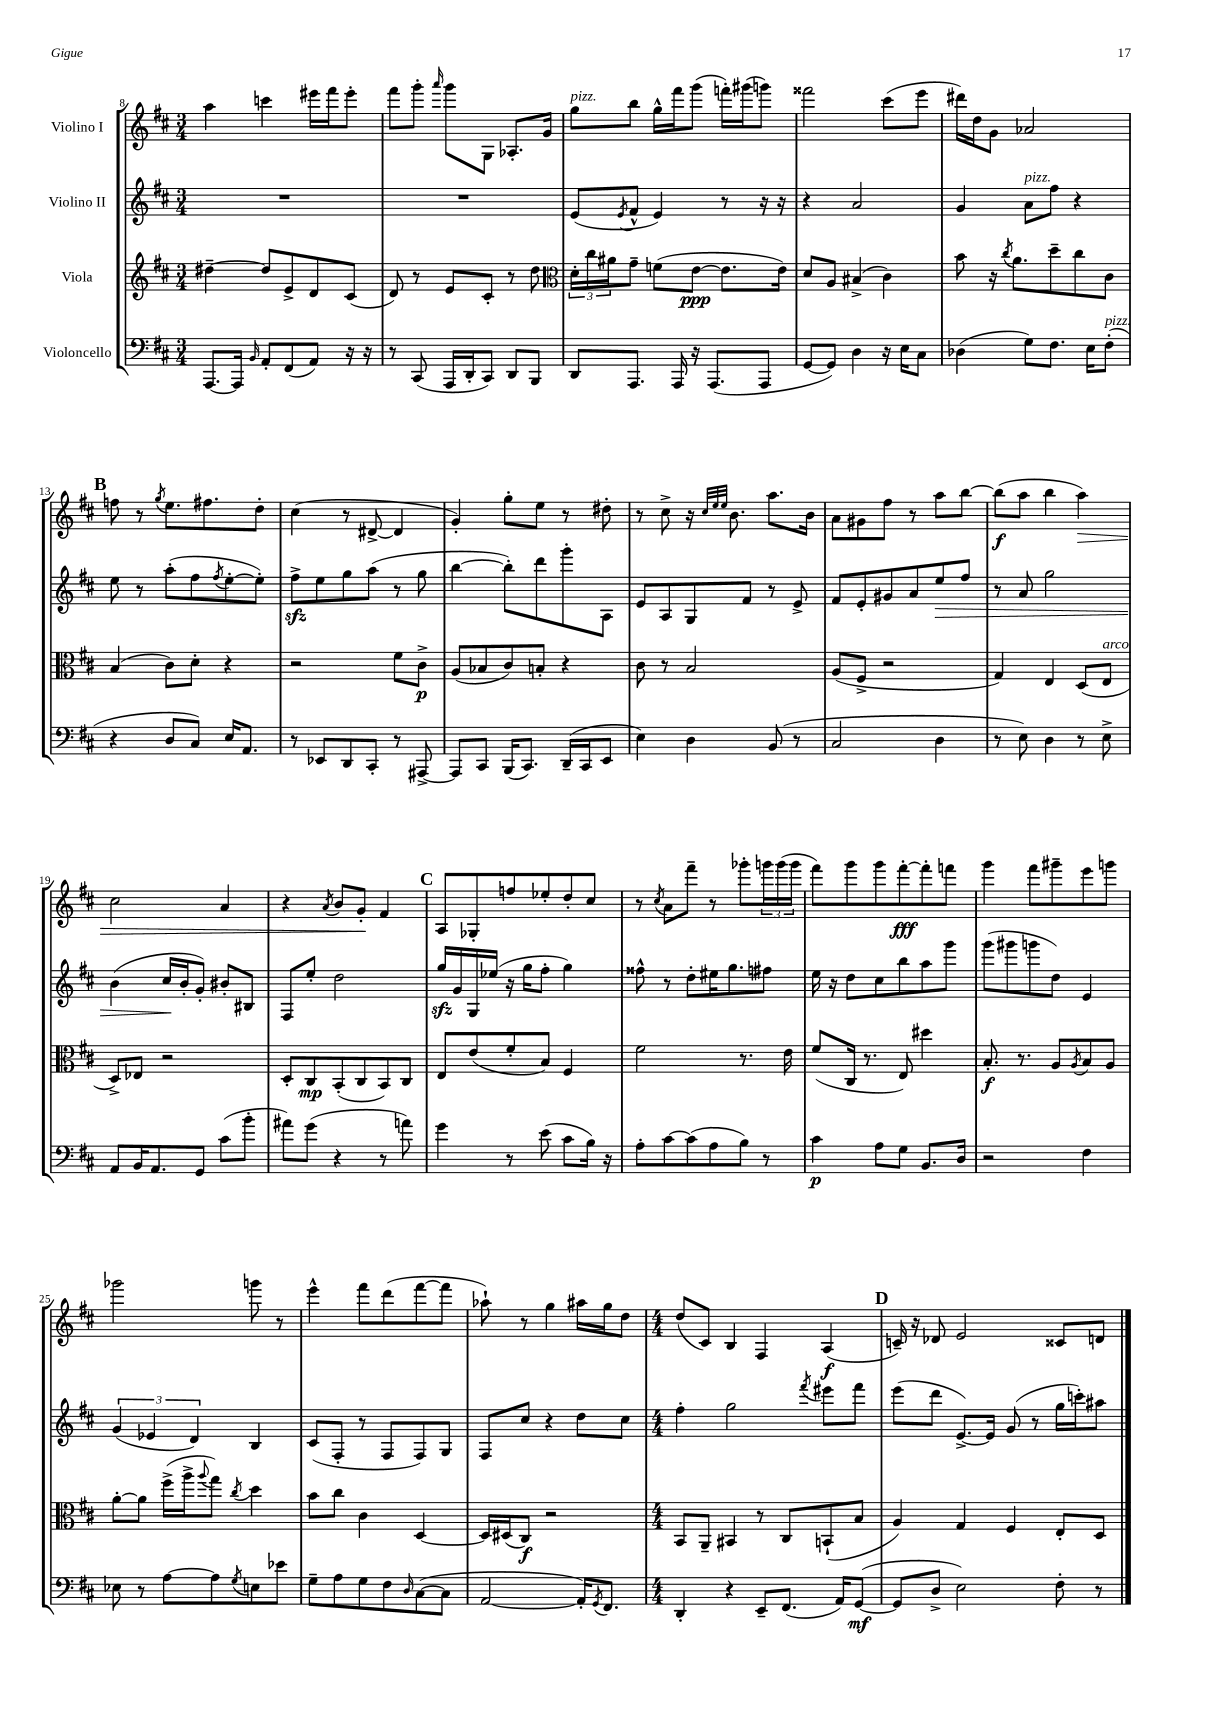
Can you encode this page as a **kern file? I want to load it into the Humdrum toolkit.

**kern	**dynam	**kern	**dynam	**kern	**dynam	**kern	**dynam
*part4	*part4	*part3	*part3	*part2	*part2	*part1	*part1
*staff4	*staff4	*staff3	*staff3	*staff2	*staff2	*staff1	*staff1
*I"Violoncello	*	*I"Viola	*	*I"Violino II	*	*I"Violino I	*
*clefF4	*	*clefG2	*	*clefG2	*	*clefG2	*
*k[f#c#]	*	*k[f#c#]	*	*k[f#c#]	*	*k[f#c#]	*
*M3/4	*	*M3/4	*	*M3/4	*	*M3/4	*
=8	=8	=8	=8	=8	=8	=8	=8
[8.AAA/L	.	[4dd#X~\	.	2.r	.	4aa\	.
16AAA/Jk]	.	.	.	.	.	.	.
16qqBB/	.	.	.	.	.	.	.
8AA'/L	.	8dd#/L]	.	.	.	4cccn\	.
(8FF#/	.	8e^/	.	.	.	.	.
8AA/J)	.	8d/	.	.	.	16eee#X\LL	.
.	.	.	.	.	.	16fff#\J	.
16r	.	(8c#/J	.	.	.	8eee#'\J	.
16r	.	.	.	.	.	.	.
=9	=9	=9	=9	=9	=9	=9	=9
8r	.	8d/)	.	2.r	.	8fff#\L	.
(8CC#/	.	8r	.	.	.	8ggg'\J	.
.	.	.	.	.	.	16qqaaa/	.
16AAA/LL	.	8e/L	.	.	.	8ggg\L	.
16DD'/J	.	.	.	.	.	.	.
8CC#/J)	.	8c#'/J	.	.	.	8G\J	.
8DD/L	.	8r	.	.	.	8.A-X'/L	.
8BBB/J	.	8dd\	.	.	.	.	.
.	.	.	.	.	.	16g/Jk	.
=10	=10	=10	=10	=10	=10	=10	=10
*	*	*clefC3	*	*	*	*	*
!	!	!	!	!	!	!LO:TX:a:i:t=pizz.	!
8DD/L	.	24d'\LL	.	(8e/L	.	8gg\L	.
.	.	24cc#\	.	.	.	.	.
.	.	24a#X\J	.	.	.	.	.
.	.	.	.	8qe/	.	.	.
8.AAA/J	.	8g~\J	.	8f#^^/J	.	8bb\J	.
.	.	(8fn\L	.	4e/)	.	16gg^^\LL	.
16AAA/	.	.	.	.	.	16fff#\J	.
16r	.	[8e\J	ppp	.	.	(8ggg\J	.
(8.AAA/L	.	.	.	.	.	.	.
.	.	8.e\L]	.	8r	.	16fffn'\LL)	.
.	.	.	.	.	.	(16ggg#X\J	.
8AAA/J	.	.	.	16r	.	8gggn\J)	.
.	.	16e\Jk)	.	16r	.	.	.
=11	=11	=11	=11	=11	=11	=11	=11
[8GG/L	.	8d/L	.	4r	.	2fff##X\	.
8GG/J])	.	8A/J	.	.	.	.	.
4D\	.	(4B#X^/	.	2a/	.	.	.
16r	.	4c#\)	.	.	.	(8ccc#\L	.
16E\KL	.	.	.	.	.	.	.
8C#\J	.	.	.	.	.	8eee\J	.
=12	=12	=12	=12	=12	=12	=12	=12
(4D-X\	.	8b\	.	4g/	.	16ddd#X\LL)	.
.	.	.	.	.	.	16dd\J	.
.	.	16r	.	.	.	8g\J	.
.	.	8qcc#/	.	.	.	.	.
.	.	8.a\L	.	.	.	.	.
!	!	!	!	!LO:TX:a:i:t=pizz.	!	!	!
8G\L)	.	.	.	8a\L	.	2a-X/	.
8.F#\J	.	8dd~\	.	8ff#\J	.	.	.
.	.	8cc#\	.	4r	.	.	.
16E\KL	.	.	.	.	.	.	.
!LO:TX:a:i:t=pizz.	!	!	!	!	!	!	!
(8F#'\J	.	8c#\J	.	.	.	.	.
!!LO:LB:g=z
!!LO:REH:place=s1:t=B
=13	=13	=13	=13	=13	=13	=13	=13
4r	.	(4B/	.	8ee\	.	8ffn\	.
.	.	.	.	8r	.	8r	.
.	.	.	.	.	.	8qgg/	.
8D/L	.	8c#\L)	.	(8aa'\L	.	8.ee\L	.
8C#/J)	.	8d'\J	.	8ff#\	.	.	.
.	.	.	.	.	.	8.ff#X\	.
.	.	.	.	8qff#/	.	.	.
16E/KL	.	4r	.	[8ee'\	.	.	.
8.AA/J	.	.	.	.	.	.	.
.	.	.	.	8ee'\J])	.	8dd'\J	.
=14	=14	=14	=14	=14	=14	=14	=14
8r	.	2r	.	8ff#zz^\L	.	(4cc#\	.
8EE-X/L	.	.	.	8ee\	.	.	.
8DD/	.	.	.	8gg\	.	8r	.
8CC#'/J	.	.	.	(8aa\J	.	[8d#X^/	.
8r	.	8f#\L	.	8r	.	4d#/]	.
[8AAA#X^/	.	8c#^\J	p	8gg\	.	.	.
=15	=15	=15	=15	=15	=15	=15	=15
8AAA#/L]	.	(8A/L	.	[4bb\	.	4g'/)	.
8CC#/J	.	8B-X/	.	.	.	.	.
(16BBB/KL	.	8c#/)	.	8bb'\L])	.	8gg'\L	.
8.CC#/J)	.	.	.	.	.	.	.
.	.	8Bn'/J	.	8ddd\	.	8ee\J	.
(16DD~/LL	.	4r	.	8ggg'\	.	8r	.
16CC#/J	.	.	.	.	.	.	.
8EE/J	.	.	.	8A\J	.	8dd#X'\	.
=16	=16	=16	=16	=16	=16	=16	=16
4E\)	.	8c#\	.	8e/L	.	8r	.
.	.	8r	.	8A/	.	8cc#^\	.
4D\	.	2B/	.	8G/	.	16r	.
.	.	.	.	.	.	32qqcc#/LLL	.
.	.	.	.	.	.	32qqee/	.
.	.	.	.	.	.	32qqee/JJJ	.
.	.	.	.	.	.	8.b\	.
.	.	.	.	8f#/J	.	.	.
(8BB/	.	.	.	8r	.	8.aa\L	.
8r	.	.	.	8e^/	.	.	.
.	.	.	.	.	.	16b\Jk	.
=17	=17	=17	=17	=17	=17	=17	=17
2C#/	.	(8A/L	.	8f#/L	.	8a\L	.
.	.	8F#^/J	.	8e'/	.	8g#X\	.
.	.	2r	.	8g#X/	.	8ff#\J	.
.	.	.	.	8a/	.	8r	.
!	!	!	!	!	!LO:HP:b	!	!
4D\	.	.	.	8ee/	>	8aa\L	.
.	.	.	.	8ff#/J	.	[8bb\J	.
=18	=18	=18	=18	=18	=18	=18	=18
8r	.	4G/)	.	8r	.	(8bb\L]	f
8E\)	.	.	.	8a/	.	8aa\J	.
4D\	.	4E/	.	2gg\	.	4bb\	.
!	!	!	!	!	!	!	!LO:HP:b
8r	.	(8D/L	.	.	.	4aa\)	>
!	!	!LO:TX:a:i:t=arco	!	!	!	!	!
8E^\	.	8E/J	.	.	.	.	.
!!LO:LB:g=z
=19	=19	=19	=19	=19	=19	=19	=19
8AA/L	.	8D^/L)	.	(4b\	.	2cc#\	.
16BB/K	.	8E-X/J	.	.	.	.	.
8.AA/	.	.	.	.	.	.	.
.	.	2r	.	16cc#/LL	.	.	.
.	.	.	.	16b'/J	]	.	.
8GG/J	.	.	.	8g'/J)	.	.	.
(8c#\L	.	.	.	8b#X'/L	.	4a/	.
8b'\J	.	.	.	8B#X/J	.	.	.
=20	=20	=20	=20	=20	=20	=20	=20
8a#X\L)	.	8D'/L	.	8F#/L	.	4r	.
(8g\J	.	8C#/	mp	8ee'/J	.	.	.
.	.	.	.	.	.	8qa/	.
4r	.	(8BB'/	.	2dd\	.	8b/L	.
.	.	8C#/	.	.	.	8g'/J	.
8r	.	8BB/)	.	.	.	4f#/	]
8an\)	.	8C#/J	.	.	.	.	.
!!LO:REH:place=s1:t=C
=21	=21	=21	=21	=21	=21	=21	=21
4g\	.	8E/L	.	16ggzz/LL	.	8A/L	.
.	.	.	.	16g/	.	.	.
.	.	(8e/	.	16G/	.	8G-X'/	.
.	.	.	.	(16ee-X/JJ	.	.	.
8r	.	8f#'/	.	16r	.	8ffn/	.
.	.	.	.	16gg\KL	.	.	.
(8e\	.	8B/J)	.	8ff#'\J	.	8ee-X'/	.
8c#\L	.	4F#/	.	4gg\)	.	8dd'/	.
16B\Jk)	.	.	.	.	.	8cc#/J	.
16r	.	.	.	.	.	.	.
=22	=22	=22	=22	=22	=22	=22	=22
8A'\L	.	2f#\	.	8ff##X^^\	.	8r	.
.	.	.	.	.	.	8qcc#/	.
[8c#\	.	.	.	8r	.	8a\L	.
(8c#\]	.	.	.	8dd'\L	.	8fff#~\J	.
8A\	.	.	.	16ee#X\K	.	8r	.
.	.	.	.	8.gg\	.	.	.
8B\J)	.	8.r	.	.	.	8ggg-X'\L	.
8r	.	.	.	8ff#X\J	.	24gggn\L	.
.	.	.	.	.	.	(24ggg\	.
.	.	16e\	.	.	.	.	.
.	.	.	.	.	.	24ggg\JJ	.
=23	=23	=23	=23	=23	=23	=23	=23
4c#\	p	(8f#/L	.	16ee\	.	8fff#\L)	.
.	.	.	.	16r	.	.	.
.	.	16C#/Jk	.	8dd\L	.	8ggg\	.
.	.	8.r	.	.	.	.	.
8A\L	.	.	.	8cc#\	.	8ggg\	.
8G\J	.	8E/)	.	8bb\	.	[8fff#'\	fff
8.BB/L	.	4dd#X\	.	8aa\	.	8fff#'\]	.
.	.	.	.	8ggg\J	.	8fffn\J	.
16D/Jk	.	.	.	.	.	.	.
=24	=24	=24	=24	=24	=24	=24	=24
2r	.	8.B'/	f	(8ggg\L	.	4ggg\	.
.	.	.	.	8ggg#X\	.	.	.
.	.	8.r	.	.	.	.	.
.	.	.	.	8gggn\	.	8fff#\L	.
.	.	8A/L	.	8dd\J)	.	8ggg#X~\	.
.	.	8qA/	.	.	.	.	.
4F#\	.	8B/	.	4e/	.	8eee\	.
.	.	8A/J	.	.	.	8gggn\J	.
!!LO:LB:g=z
=25	=25	=25	=25	=25	=25	=25	=25
8E-X\	.	[8a'\L	.	(6g/	.	2ggg-X\	.
8r	.	8a\J]	.	.	.	.	.
.	.	.	.	6e-X/	.	.	.
[8A\L	.	(16ff#^\LL	.	.	.	.	.
.	.	16aa^\J	.	.	.	.	.
.	.	.	.	6d/)	.	.	.
.	.	8qqaa/	.	.	.	.	.
8A\]	.	8gg\J)	.	.	.	.	.
8qG/	.	8qcc#/	.	.	.	.	.
8En\	.	4dd\	.	4B/	.	8gggn\	.
8e-X\J	.	.	.	.	.	8r	.
=26	=26	=26	=26	=26	=26	=26	=26
8G~\L	.	8b\L	.	(8c#/L	.	4eee^^\	.
8A\	.	8cc#\J	.	8F#'/J	.	.	.
8G\	.	4c#\	.	8r	.	8fff#\L	.
8F#\	.	.	.	8F#/L	.	(8ddd\	.
16qqD/	.	.	.	.	.	.	.
([8C#\	.	[4D/	.	8F#/)	.	[8fff#\	.
8C#\J]	.	.	.	8G/J	.	8fff#\J]	.
=27	=27	=27	=27	=27	=27	=27	=27
[2AA/	.	16D/LL]	.	8F#/L	.	8aa-X`\)	.
.	.	(16D#X/J	.	.	.	.	.
.	.	8C#/J)	f	8cc#/J	.	8r	.
.	.	2r	.	4r	.	4gg\	.
16AA'/KL])	.	.	.	8dd\L	.	16aa#X\LL	.
8qGG/	.	.	.	.	.	.	.
8.FF#/J	.	.	.	.	.	16gg\J	.
.	.	.	.	8cc#\J	.	8dd\J	.
=28	=28	=28	=28	=28	=28	=28	=28
*M4/4	*	*M4/4	*	*M4/4	*	*M4/4	*
4DD'/	.	8BB/L	.	4ff#'\	.	(8dd/L	.
.	.	8AA~/J	.	.	.	8c#/J)	.
4r	.	4BB#X/	.	2gg\	.	4B/	.
8EE~/L	.	8r	.	.	.	4F#/	.
(8.FF#/J	.	8C#/L	.	.	.	.	.
.	.	.	.	8qfff#/	.	.	.
.	.	(8BBn`/	.	8eee#X\L	.	(4A/	f
16AA/KL)	.	.	.	.	.	.	.
([8GG/J	mf	8B/J	.	8fff#\J	.	.	.
!!LO:REH:place=s1:t=D
=29	=29	=29	=29	=29	=29	=29	=29
8GG/L]	.	4A/)	.	(8eee\L	.	16cn~/)	.
.	.	.	.	.	.	16r	.
8D^/J	.	.	.	8ddd\J	.	8d-X/	.
2E\)	.	4G/	.	[8.e^/L)	.	2e/	.
.	.	.	.	16e/Jk]	.	.	.
.	.	4F#/	.	(8g/	.	.	.
.	.	.	.	8r	.	.	.
8F#'\	.	8E'/L	.	16gg\LL	.	8c##X/L	.
.	.	.	.	16cccn'\J)	.	.	.
8r	.	8D/J	.	8aa#X\J	.	8dn/J	.
==	==	==	==	==	==	==	==
*-	*-	*-	*-	*-	*-	*-	*-
